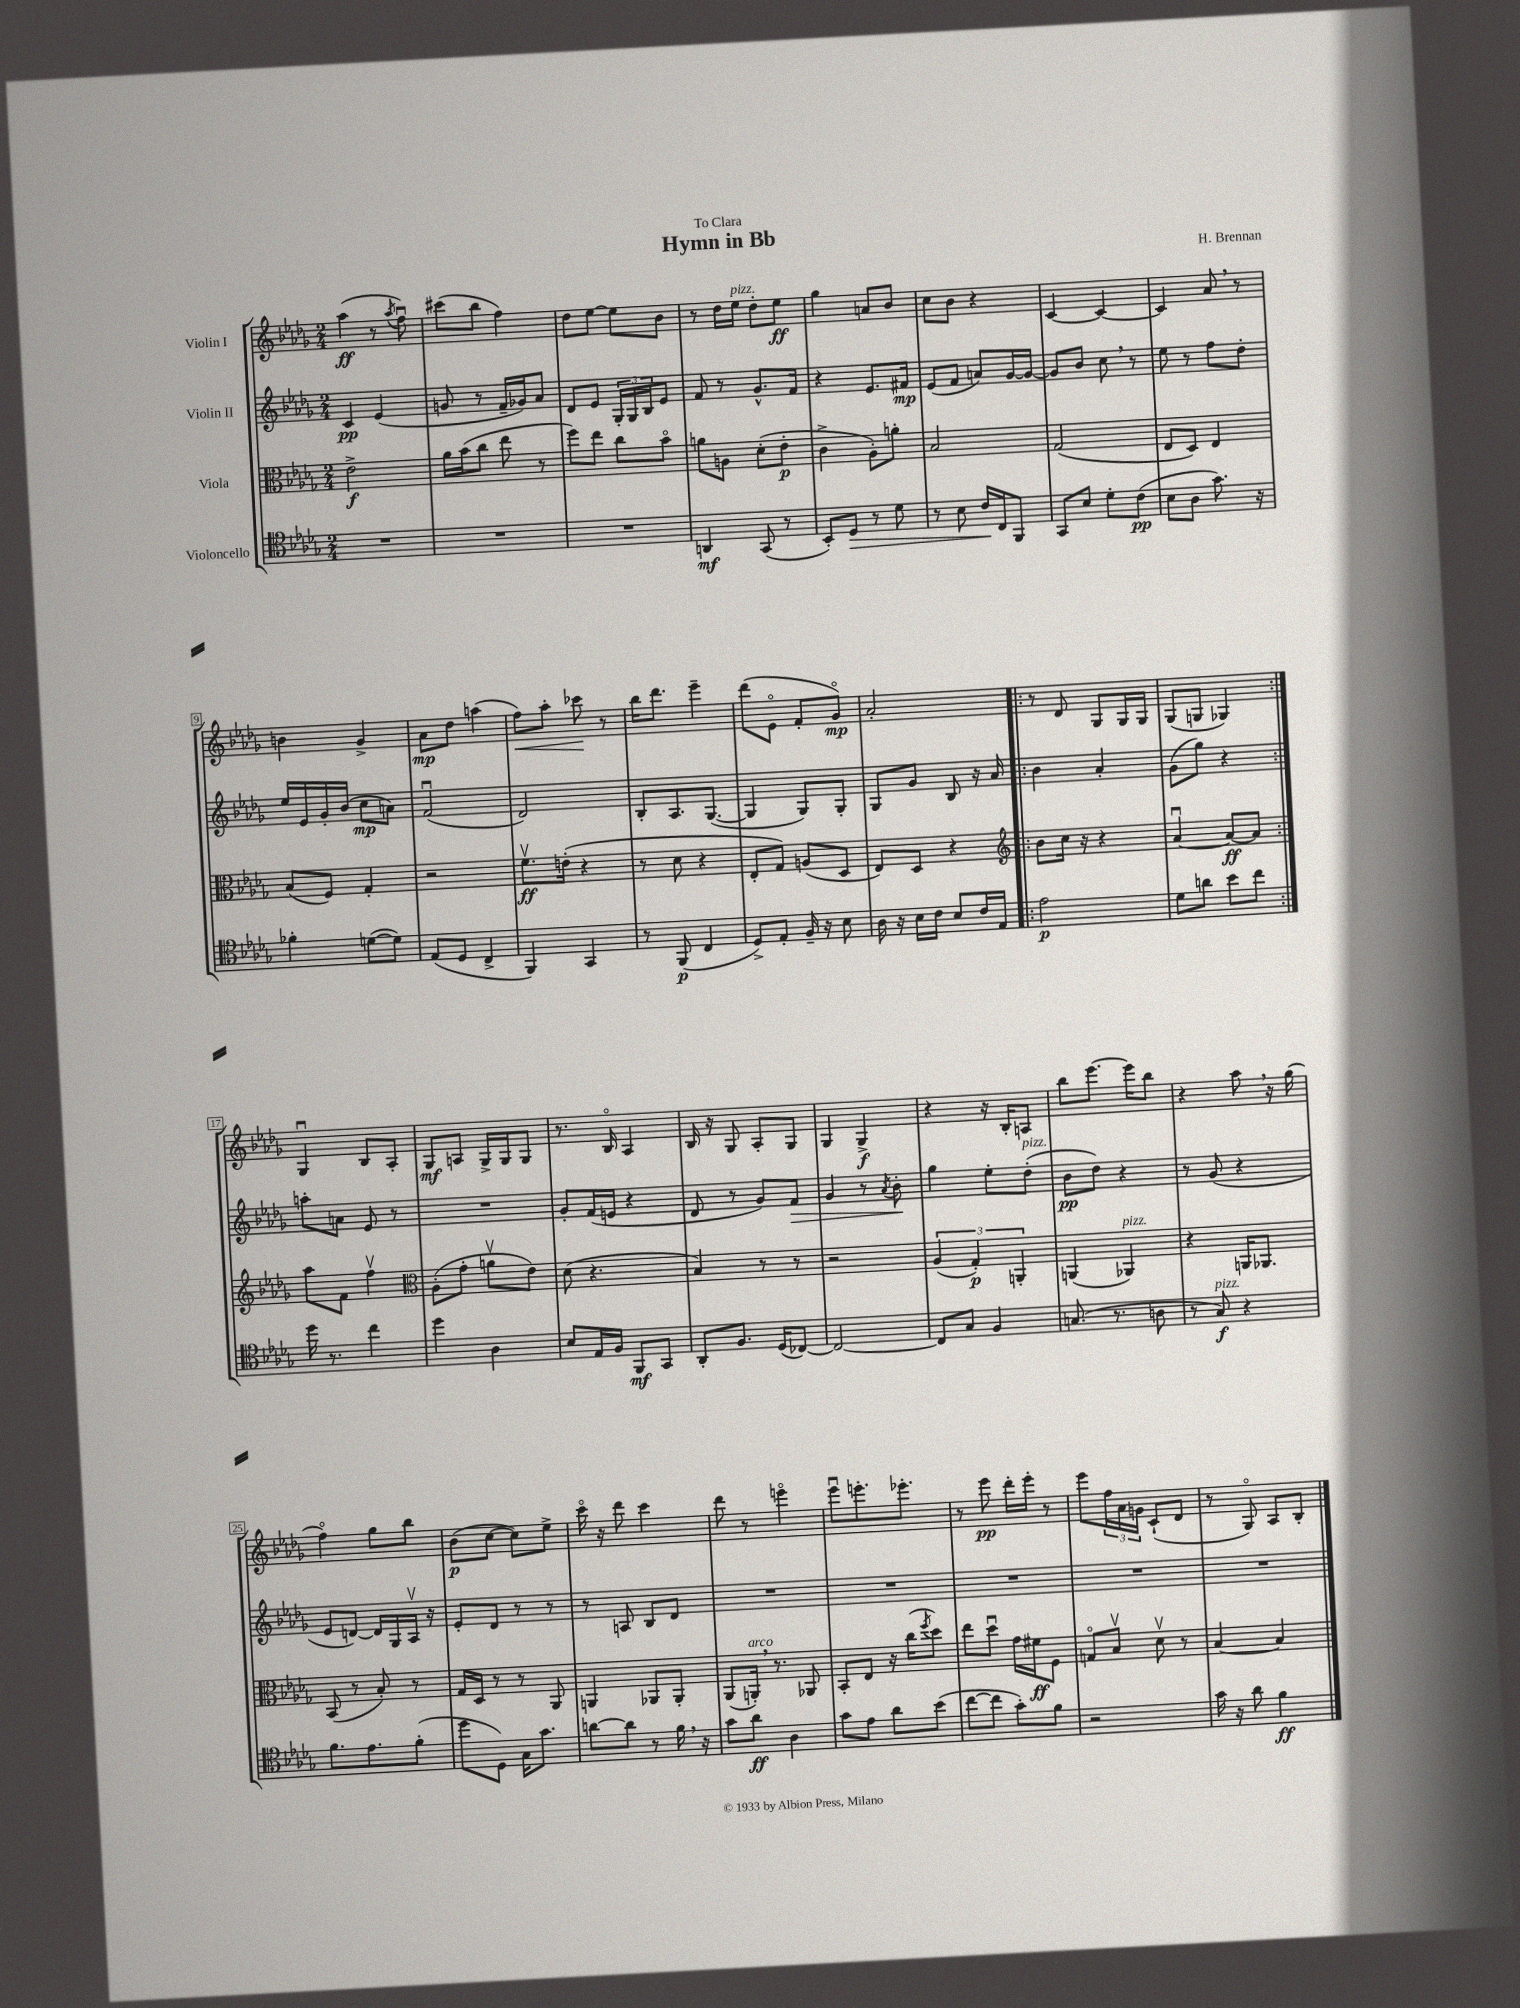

**kern	**kern	**kern	**kern
*staff4	*staff3	*staff2	*staff1
*clefC4	*clefC3	*clefG2	*clefG2
*k[b-e-a-d-g-]	*k[b-e-a-d-g-]	*k[b-e-a-d-g-]	*k[b-e-a-d-g-]
*M2/4	*M2/4	*M2/4	*M2/4
2r	2e-^\	4c/	(4aa-\
.	.	(4e-/	8r
.	.	.	8qaa-/
.	.	.	8ffu\)
=	=	=	=
2r	16a-\LL	8g/	(8ccc#\L
.	(16b-\J	.	.
.	8cc\J	8r	8bb-\J
.	8ee-\	16f~/LL	4ff\)
.	.	16g-/J)	.
.	8r	8a-/J	.
=	=	=	=
2r	8ff\L)	8d-/L	8dd-\L
.	8ee-\J	8e-/J	[8ee-\J
.	8cc\L	24G-'/LL	8ee-\]L
.	.	24G-/	.
.	.	24B-/J	.
.	8b-o\J	8e-/J	8b-\J
=	=	=	=
4AA/	8a\L	8f/	8r
.	8A\J	8r	16dd-\LL
.	.	.	16ee-\JJ
(8GG-/	(8d-'\L	8.g-^^/L	8dd-'\L
8r	8e-'\J	.	8ee-\J
.	.	16f/Jk	.
=	=	=	=
8BB-'/L)	4c^\	4r	4gg-\
8D-/J	.	.	.
8r	8A-'\L)	8.e-/L	8a/L
8d-\	8a'\J	.	8b-/J
.	.	16f#/Jk	.
=	=	=	=
8r	2B-/	(8e-/L	8cc\L
8B-\	.	8f/J	8b-\J
16c/LL	.	8a/L)	4r
16C/J	.	.	.
8FF/J	.	[16g-/L	.
.	.	16g-/_JJ	.
=	=	=	=
8GG-/L	(2G-/	8g-/]L	[4c/
8B-/J	.	8b-/J	.
8d-'\L	.	8cc\	4c/_
(8c\J	.	8r	.
=	=	=	=
8B-\L	8E-/L	8ee-\	4c/]
8A-\J	8D-/J)	8r	.
8.g-\)	4E-/	8ff\L	8a-/
.	.	8dd-'\J	8r
16r	.	.	.
=	=	=	=
4f-'\	(8B-/L	16ee-/LL	4b\
.	.	16e-/	.
.	8F/J)	16g-'/	.
.	.	(16b-/JJ	.
([8d\L	4G-'/	8cc\L	4g-^/
8d\]J)	.	8a\J)	.
=	=	=	=
(8E-/L	2r	(2fu/	8a-\L
8D-/J	.	.	8dd-\J
4C^/	.	.	(4aa\
=	=	=	=
4FF/)	8.fv\L	2d-/)	8ff\L)
.	.	.	8aa-'\J
.	(16e'\Jk	.	.
4GG-/	4r	.	8ccc-\
.	.	.	8r
=	=	=	=
8r	8r	8B-'/L	16bb-\LK
.	.	.	8.ddd-\J
(8FF/	8d-\	8.A-/	.
4C/	4r	.	4eee-~\
.	.	([8.G-/J	.
=	=	=	=
8D-^/L)	8E-'/L	4G-/]	(8ddd-\L
8E-'/J	8G-/J)	.	8e-o\J
16F~/	(8A/L	8G-/L)	8f'/L
16r	.	.	.
8B-\	8D-/J	8G-'/J	8g-o/J)
=	=	=	=
16A-\	8E-/L)	8G-/L	2a-'/
16r	.	.	.
16B-\LL	8D-/J	8g-/J	.
16c\JJ	.	.	.
8B-/L	4r	8B-/	.
16c/L	.	16r	.
16E-/JJ	.	16a-/	.
=!|:	=!|:	=!|:	=!|:
*	*clefG2	*	*
2e-\	8b-\L	4b-\	8r
.	16cc\Jk	.	8d-/
.	16r	.	.
.	4r	4a-'/	8G-/L
.	.	.	16G-/L
.	.	.	16G-/JJ
=	=	=	=
8d-\L	[4a-u/	(8g-\L	(8G-/L
8a\J	.	8gg-\J)	8G/J
8b-\L	8a-/_L	4r	4G-/)
8cc\J	8a-/]J	.	.
=:|!	=:|!	=:|!	=:|!
16dd-\	8aa-\L	8aa'\L	4G-u/
8.r	.	.	.
.	8f\J	8a\J	.
4cc\	4ffv\	8e-/	8B-/L
.	.	8r	8A-'/J
=	=	=	=
*	*clefC3	*	*
4dd-\	(8A-'\L	2r	8G-/L
.	8g-'\J	.	8A/J
4A-\	8av\L	.	16G-^/LL
.	.	.	16G-/J
.	8e-\J)	.	8G-/J
=	=	=	=
8B-/L	(8d-\	8g-'/L	8.r
16E-/L	4.r	(16f/L	.
16F/JJ	.	16e/JJ	16B-o/
8FF/L	.	4r	4A-/
8GG-/J	.	.	.
=	=	=	=
8AA-'/L	4B-/)	8d-/	16B-/
.	.	.	16r
8.F/J	.	8r	8G-/
.	8r	8g-/L)	8A-'/L
(16D-/LK	.	.	.
[8C-/J)	8r	8f/J	8G-/J
=	=	=	=
2C-/_	2r	4g-/	4G-/
.	.	8r	4G-^/
.	.	8qa-/	.
.	.	8b-'\	.
=	=	=	=
8C-/]L	(6A-/	4gg-\	4r
8G-/J	.	.	.
.	6G-'/)	.	.
4F/	.	8ee-'\L	16r
.	.	.	16B-'/LK
.	6AA'/	.	.
.	.	(8dd-'\J	8A/J
=	=	=	=
(8.G/	(4AA/	8b-\L	8bb-\L
.	.	8dd-\J)	[8.eee-\J
8.r	.	.	.
.	4AA-/)	4r	.
.	.	.	16eee-\]LK
8A\	.	.	8bb-\J
=	=	=	=
8r	4r	8r	4r
8G-/)	.	(8g-/	.
4r	16AA/LK	4r	8aa-\
.	8.AA-/J	.	.
.	.	.	16r
.	.	.	(16gg-\
=	=	=	=
8.f\L	(8BB-/	8e-/L	4ffo\)
.	8r	[8d/J)	.
8.e-\	.	.	.
.	8B-'/)	16d/]LL	8gg-\L
.	.	16G-/	.
(8f'\J	8r	16A-v/JJ	8bb-\J
.	.	16r	.
=	=	=	=
8dd-\L	16G-/LL	8e-'/L	(8b-\L
.	16D-/JJ	.	.
8D-\J)	8r	8d-/J	[8cc\J
16G-\LK	8r	8r	8cc\]L)
8.g-\J	.	.	.
.	8AA-/	8r	8ee-^\J
=	=	=	=
[8a\L	4AA/	8r	16ccco\
.	.	.	16r
8a\]J	.	8A/	8ddd-\
8r	8AA-/L	8B-/L	4ccc\
16f\	8AA-'/J	8d-/J	.
16r	.	.	.
=	=	=	=
8g-\L	(8AA-/L	2r	8ddd-\
8a-\J	16AA'/Jk)	.	8r
.	8.r	.	.
4A-\	.	.	4eeeo\
.	8AA-/	.	.
=	=	=	=
8g-\L	8BB-'/L	2r	8eee-u\L
8e-\J	8E-/J	.	8.eee'\
8a-\L	16r	.	.
.	(16cc\LK	.	8.eee-'\J
.	8qff/	.	.
(8b-\J	8dd-\J)	.	.
=	=	=	=
[8cc\L	8ee-\L	2r	8r
8cc\]J	8dd-u\J	.	8eee-\
8g-'\L)	16g-\LL	.	16ddd-'\LL
.	16f#\J	.	16eee-'\JJ
8f\J	8F\J	.	8r
=	=	=	=
2r	8Go/L	2r	8eee-\L
.	8B-v/J	.	24ff\L
.	.	.	24a-\
.	.	.	24g\JJ
.	8d-v\	.	(8c`/L
.	8r	.	8d-/J
=	=	=	=
16g-\	[4B-/	2r	8r
16r	.	.	.
8a-\	.	.	8G-o/)
4f\	4B-/]	.	8A-/L
.	.	.	8B-'/J
==	==	==	==
*-	*-	*-	*-
